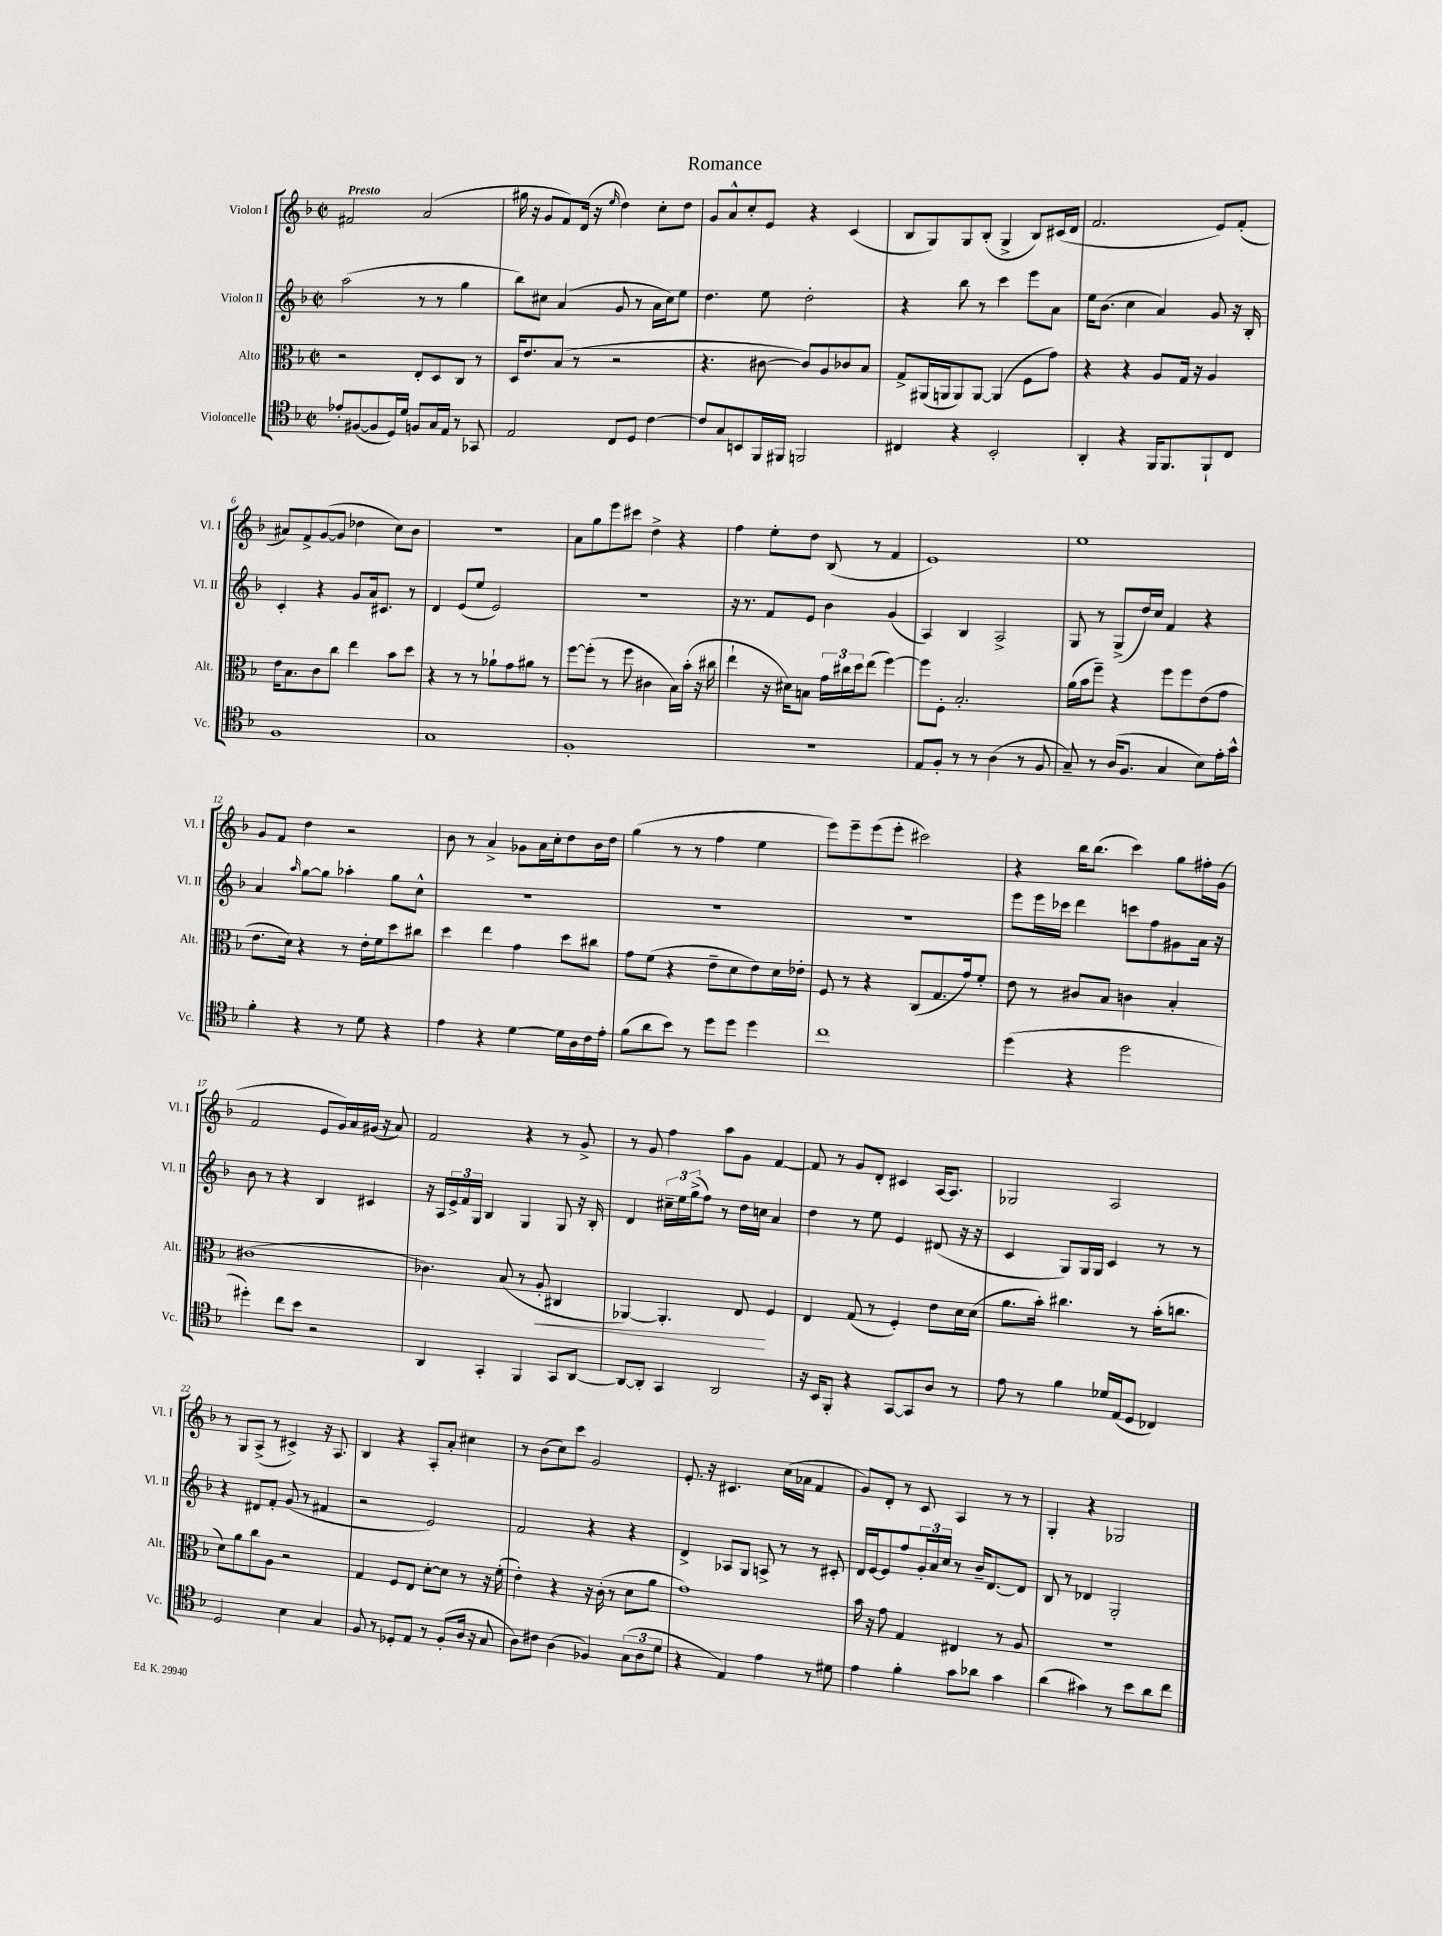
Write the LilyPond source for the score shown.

\header { title = "Romance" }
<<
\new StaffGroup <<
\new Staff = "s0" \with { instrumentName = "Violon I" shortInstrumentName = "Vl. I" } {
    \clef treble \key f \major \defaultTimeSignature \time 2/2 \tempo "Presto"
    fis'2 a'2( |
    gis''16 r16 g'8 f'8) d'16( r16 \grace { e''16 } d''4) c''8-. d''8 |
    g'8 a'8-^ c''8-. e'8 r4 c'4( |
    bes8 g8) g8 bes8-.( g4-> bes8) cis'16( d'16 |
    f'2. e'8) f'8-.( |
    ais'8) f'8-> g'8~( g'8 des''4 c''8) bes'8 |
    r1 |
    a'8 g''8 e'''8 cis'''8 d''4-> r4 |
    f''4 e''8-. d''8 bes8( r8 f'4 |
    e'1) |
    e''1 |
    g'8 f'8 d''4 r2 |
    bes'8 r8 a'4-> ges'8 a'16 c''16-. d''8 bes'16 d''16 |
    g''4( r8 r8 f''4 e''4 |
    e'''8) e'''8-- e'''8( e'''8-. cis'''2) |
    r4 bes''16 bes''8.( c'''4) g''8 fis''16-. g'16( |
    f'2 e'8 g'16) a'16 gis'16( r16 a'8) |
    f'2 r4 r8 g'8-> |
    r8 g'8 f''4 a''8 g'8 f'4~ |
    f'8 r8 g'8 d'8-. cis'4 a16~ a8. |
    ges2 a2 |
    r8 g8 a8->( r8 cis'4->) r16 a8. |
    bes4 r4 a8-. a'8-. cis''4 |
    r8 bes'8( c''8) c'''8 g'2 |
    e'8.-. r16 cis'4. c''16( aes'16 f'4 |
    g'8) d'8-. r8 c'8 a4 r8 r8 |
    g4-. r4 ges2 \bar "|." |
}
\new Staff = "s1" \with { instrumentName = "Violon II" shortInstrumentName = "Vl. II" } {
    \clef treble \key f \major \defaultTimeSignature \time 2/2
    a''2( r8 r8 g''4 |
    bes''8) cis''8 a'4( g'8 r8 a'16 cis''16) e''8 |
    d''4. e''8 d''2-. |
    r4 bes''8 r8 c'''4 e'''8 a'8 |
    e''16 bes'8.( c''4 a'4) g'8 r16 bes16-. |
    c'4-. r4 g'8 a'16 cis'8. r8 |
    d'4 e'8( e''8 e'2) |
    R1 |
    r16 r8. f'8 e'8 bes'4 g'4( |
    a4) bes4 a2-> |
    g8 r8 g8->( d''16) c''16 f'4 r4 |
    a'4 \grace { a''16 } g''8~ g''8 aes''4-. g''8 c''8-^ |
    R1 |
    R1 |
    R1 |
    e'''8 e'''16 ces'''16 d'''4 c'''8 f''8 gis'8 a'16 r16 |
    bes'8 r8 r4 bes4 cis'4 |
    r16 a16 \tuplet 3/2 { e'16-> f'16 g16 } bes4 g4 g8 r16 bes16-. |
    d'4 \tuplet 3/2 { cis''16-- e''16 g''16->( } f''8) r8 d''16 c''16 a'4 |
    d''4 r8 e''8 e'4 dis'8( r16 r16 |
    c'4 g8) g16 g16 c'4 r8 r8 |
    r4 dis'8 f'8-. g'8( r8 fis'4 |
    r2 e'2) |
    f'2 r4 r4 |
    d'4-> aes8 g8 a8-> r8 r8 cis'8-. |
    d'16 e'16~ e'8 f''8 \tuplet 3/2 { g'16-. a'16 c''16 } r8 bes'16-- d'8.~ d'8 |
    bes8 r8 des'4 g2-. \bar "|." |
}
\new Staff = "s2" \with { instrumentName = "Alto" shortInstrumentName = "Alt." } {
    \clef alto \key f \major \defaultTimeSignature \time 2/2
    r2 e8-. d8 c8 r8 |
    d16 e'8. bes8( r8 r2 |
    r4. cis'8~ cis'8) a8 ces'8 bes8 |
    g8-> ais,16( a,16 a,8) a,8~ a,4( f8 g'8) |
    r4 r4 a8 g16 r16 a4 |
    e'16 bes8. c'8 c''8 e''4 bes'8 d''8 |
    r4 r8 r8 aes'8-! g'8 ais'8 r8 |
    f''8~ f''8-.( r8 f''8 cis'4 bes16) bes'16-.( r16 cis''16 |
    e''4-! r16 dis'16) b8 \tuplet 3/2 { g'16 cis''16 d''16 } e''8( f''4~) |
    f''8 f8-. bes2.-. |
    a'16( bes'16 f''8--) r4 f''8 f''8 e'8( g'8 |
    e'8. d'16) r4 r8 e'16-. f'16 d''8 cis''8 |
    d''4 e''4 g'4 d''8 cis''8 |
    g'8 f'8( r4 e'8-- d'8 e'8) d'16 ees'16-. |
    f8 r8 r4 c8( g8. g'16) f'8-. |
    e'8 r8 cis'8 bes8 c'4 bes4-. |
    cis'1( |
    ces'4.) bes8( r8 a8-.\< cis4 |
    aes,4~) aes,4.-. e8\! f4 |
    e4 g8( r8 f4-.) e'8 d'16 d'16( |
    a'8. bes'16-.) cis''4. r8 bes'16-.( c''8. |
    d'8) a'8 c''8 a8 r2 |
    g4 f8 e8 d'8~-. d'8 r8 r16 f'16-.( |
    e'4-.) r4 r16 c'16-.( r8 d'8 a'8 |
    g'1) |
    bes'16 r16 g'8 g4 eis4 r8 a8 |
    r1 \bar "|." |
}
\new Staff = "s3" \with { instrumentName = "Violoncelle" shortInstrumentName = "Vc." } {
    \clef tenor \key f \major \defaultTimeSignature \time 2/2
    ees'8-. fis8~( fis8 d16) d'16 f8 g16 e16 r8 ges,8 |
    e2 c8 d8 c'4~ |
    c'8 g8 b,8 f,16 fis,16 f,2 |
    cis4 r4 bes,2-. |
    a,4-. r4 f,16 f,8. f,8-! c8 |
    f1 |
    g1 |
    f1-. |
    r1 |
    e8 f8-. r8 r8 a4( r8 f8 |
    g8--) r8 a16( f8. g4 bes8) e'16-. g'16-^ |
    f'4-. r4 r8 d'8 r4 |
    e'4 r4 d'4~ d'16 a16 c'16 e'16-. |
    f'8( a'8 bes'8) r8 d''8 d''8 d''4 |
    c''1 |
    d''4( r4 d''2 |
    dis''4-.) c''8 bes'8 r2 |
    a,4 g,4-. f,4 g,8 a,8~ |
    a,8~ a,8-. g,4 a,2 |
    r16 bes,16 f,8-. r4 g,8~ g,8 a8 r8 |
    e'8 r8 f'4 des'16 e16( d8 ces4) |
    d2 bes4 g4 |
    f8 r8 des8-. e8 r8 f8-.( a16 r16 g8 |
    a8) cis'8 a4( fes4) \tuplet 3/2 { g8( a8 d'8 } |
    r4 e4) e'4 r8 dis'8 |
    e'4 f'4-. g'8 aes'8 g'4 |
    a'4( gis'4) r8 bes'8 a'8 c''8 \bar "|." |
}
>>
>>
